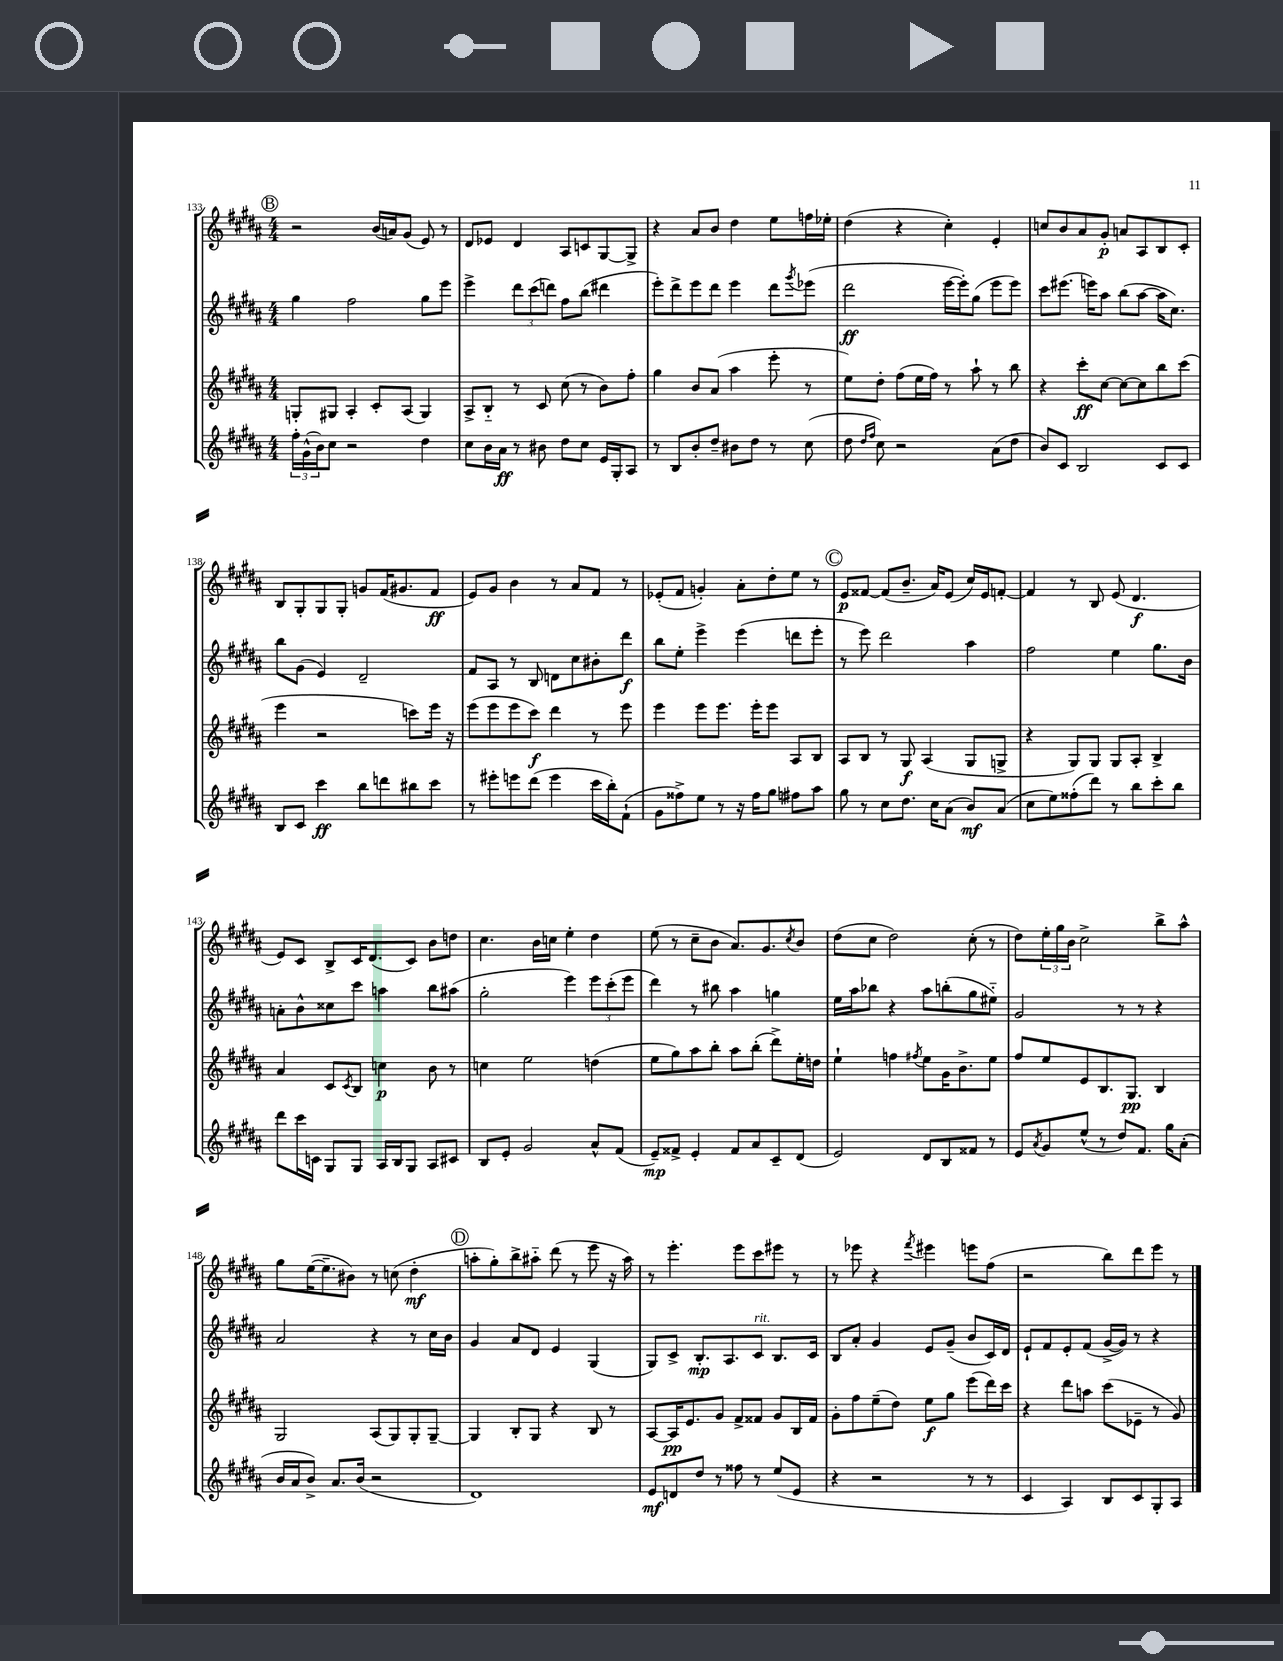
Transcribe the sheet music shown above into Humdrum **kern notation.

**kern	**kern	**kern	**kern
*staff4	*staff3	*staff2	*staff1
*clefG2	*clefG2	*clefG2	*clefG2
*k[f#c#g#d#a#]	*k[f#c#g#d#a#]	*k[f#c#g#d#a#]	*k[f#c#g#d#a#]
*M4/4	*M4/4	*M4/4	*M4/4
24ff#'	8G'	4gg#	2r
(24g#^^	.	.	.
24b)	.	.	.
8cc#	8G#	.	.
2r	4A#'	2ff#	.
.	8c#'	.	(16b
.	.	.	16a)
.	(8A#	.	(8g#
4dd#	4G#)	8gg#	8e)
.	.	8eee	8r
=	=	=	=
8cc#	8A#^	4eee^	8d#
16b	8B'~	.	8e-
16a#	.	.	.
8r	8r	12ddd#	4d#
.	.	(12ccc#	.
8b#	8c#	.	.
.	.	12ddd)	.
8dd#	(8cc#	8ff#	8A#
8cc#	8r	(8bb	8c
16e	8b)	4ddd#	[8G#
16G#'	.	.	.
8A#	8ff#'	.	8G#^]
=	=	=	=
8r	4gg#	8eee')	4r
8B	.	8ddd#^	.
8b'	8b	8eee	8a#
8dd#~	(8a#	8ddd#	8b
8b#	4aa#	4eee	4dd#
8dd#	.	.	.
8r	8eee'	8ddd#	8ee
.	.	8qggg#	.
(8cc#	8r	(8eee-	16ff
.	.	.	16ee-'
=	=	=	=
8dd#	8ee)	2ddd#	(4dd#
16qqdd#	.	.	.
16qqff#	.	.	.
8cc#)	8dd#'	.	.
2r	(8ff#	.	4r
.	16ee	.	.
.	16ff#)	.	.
.	8r	[16eee	4cc#')
.	.	16eee'])	.
.	8aa#`	(8gg#	.
(8a#	8r	8eee	4e'
8dd#	8bb	8eee)	.
=	=	=	=
8b)	4r	8ccc#	8cc
8c#	.	(8.eee#	8b
2B	8ccc#'	.	8a#
.	.	16eee)	.
.	[8cc#	8aa#	8g#'
.	8cc#_	(8bb	8a
.	8cc#]	[8aa#	8A#
8c#	8bb	16aa#]	8B
.	.	8.cc#)	.
8c#	(8ccc#	.	8c#'
=	=	=	=
8B	4eee	8bb	8B
8c#	.	(8g#	8G#'
4ccc#	2r	4e)	8G#
.	.	.	8G#'
8bb	.	2d#~	8g
8ddd	.	.	(16f#
.	.	.	8.g#
8bb#	8ccc)	.	.
8ccc#	16eee	.	8f#
.	16r	.	.
=	=	=	=
8r	(8eee	8f#	8e)
8eee#'	8eee	8A#	8g#
8eee	8eee	8r	4b
(8ddd#	8ccc#)	8B	.
4eee	4ddd#	8d	8r
.	.	8cc#	8a#
16ccc#	8r	8b#'	8f#
16bb')	.	.	.
(8f#`	8eee	8ddd#	8r
=	=	=	=
8g#	4eee	8bb	(8e-'
8ff##^)	.	8ee'	8f#
8ee	8eee	4eee^	4g')
8r	8.eee	.	.
16r	.	(4eee	8a#'
16ff##	16eee'	.	.
8gg#	8eee	.	8dd#'
8ff#	8A#	8ddd	8ee
8aa#	8B	8eee'	8r
=	=	=	=
8gg#	8A#	8r	8e
8r	8B	8eee)	[8f##
8cc#	8r	2ddd#	(8f##]
8.dd#	8G#	.	8.b~
.	(4A#	.	.
16cc#	.	.	16a#)
(8a#	.	.	(8e
8b)	8G#	4aa#	16cc#)
.	.	.	16e
(8a#	8G^	.	[8f'
=	=	=	=
8cc#	4r	2ff#	4f]
8ee)	.	.	.
(8ff##'	8G#)	.	8r
8ddd#)	8G#	.	8B
8r	8G#	4ee	(8e
8bb	8A#'	.	4.d#
8ccc#'	4B^	8.gg#	.
8bb	.	.	.
.	.	16b	.
=	=	=	=
8ddd#	4a#	8a'	8e)
16ccc#	.	8b^^	8c#
16c	.	.	.
8G#	8c#	8cc##	8B^
.	8qc#	.	.
8G#	8B	8ccc#	16c#
.	.	.	(8.d#
16A#	4cc	4aa	.
16B	.	.	.
8G#	.	.	8c#)
8A#	8b	8bb	8b
8c#	8r	(8aa#	8dd
=	=	=	=
8B	4cc	2gg#'	4.cc#
8e'	.	.	.
2g#	2ee	.	.
.	.	.	16b
.	.	.	16cc
.	.	4eee)	4ee'
8a#^^	(4dd	12eee	4dd#
.	.	(12ccc#'	.
(8f#	.	.	.
.	.	12eee	.
=	=	=	=
8e~)	8ee	4ddd#)	(8ee
8f##^	8gg#)	.	8r
4e'	8aa#	8r	8cc#~
.	8bb'	8bb#	8b
8f##	8aa#	4aa#	8.a#)
8a#	(8bb'	.	.
.	.	.	8.g#
8c#~	8ddd#^)	4gg	.
.	.	.	8qcc#
(8d#	16ee'	.	8b
.	16dd	.	.
=	=	=	=
2e)	4ee`	16ee	(8dd#
.	.	16aa#	.
.	.	8bb-	8cc#
.	4ff	4r	2dd#)
.	8qff#	.	.
8d#	8ee	8aa#	.
8B	16g#	(8bb'	.
.	8.b^	.	.
8f##	.	8gg#	(8cc#'
8r	8ee	8ee#'~)	8r
=	=	=	=
8e	8ff#	2g#	8dd#)
8qa#	.	.	.
8g#	8ee	.	24ee'
.	.	.	24gg#
.	.	.	24b
(8ee^^	8e	.	2cc#^
8r	8.B	.	.
8dd#)	.	8r	.
.	8.G#	.	.
8.f#	.	8r	.
.	4B	4r	8bb^
16gg#	.	.	.
(8a#'	.	.	8aa#^^
=	=	=	=
16b	2G#	2a#	8gg#
16a#	.	.	.
8b^)	.	.	([16ee
.	.	.	8.ee~]
8.a#	.	.	.
.	.	.	8b#)
(16b	.	.	.
2r	(8A#	4r	8r
.	8G#)	.	(8cc
.	8G#'	8r	4dd#'
.	[8G#~	16cc#	.
.	.	16b	.
=	=	=	=
1d#)	4G#]	4g#	8aa'
.	.	.	8gg#')
.	8B'	8a#	8bb^
.	8G#	8d#	8aa#'~
.	4r	4e	(8ddd#
.	.	.	8r
.	8B	(4G#	8eee
.	8r	.	16r
.	.	.	16aa#)
=	=	=	=
8e	[8A#	8G#)	8r
8d	16A#]	8c#^	4.eee'
.	8.e	.	.
8dd#	.	8.B'	.
8r	8g#	.	.
.	.	8.A#	.
8ff##	8f#^	.	8eee
8r	8f##	8c#	8ccc#
(8ee	8g#	8.B	8eee#
8e	16B	.	8r
.	16f##	16c#	.
=	=	=	=
4r	8g#'	8B	8r
.	8ff#	8a#'	8eee-
2r	(8ee~	4g#	4r
.	8dd#)	.	.
.	.	.	8qfff#
.	8ee	8e	4eee#
.	8gg#	(8g#~	.
8r	(8eee	8b	8eee
8r	16ddd#)	16c#)	(8ff#
.	16ccc#	16d#	.
=	=	=	=
4c#	4r	8e`	2r
.	.	8f#	.
4A#)	8ddd#	8e'	.
.	8aa	(8f#	.
8B	(8ccc#	[16g#^	8bb)
.	.	16g#])	.
8c#	8e-~	8r	8ddd#
8G#'	8r	4r	8eee
8A#	8g#)	.	8r
==	==	==	==
*-	*-	*-	*-
